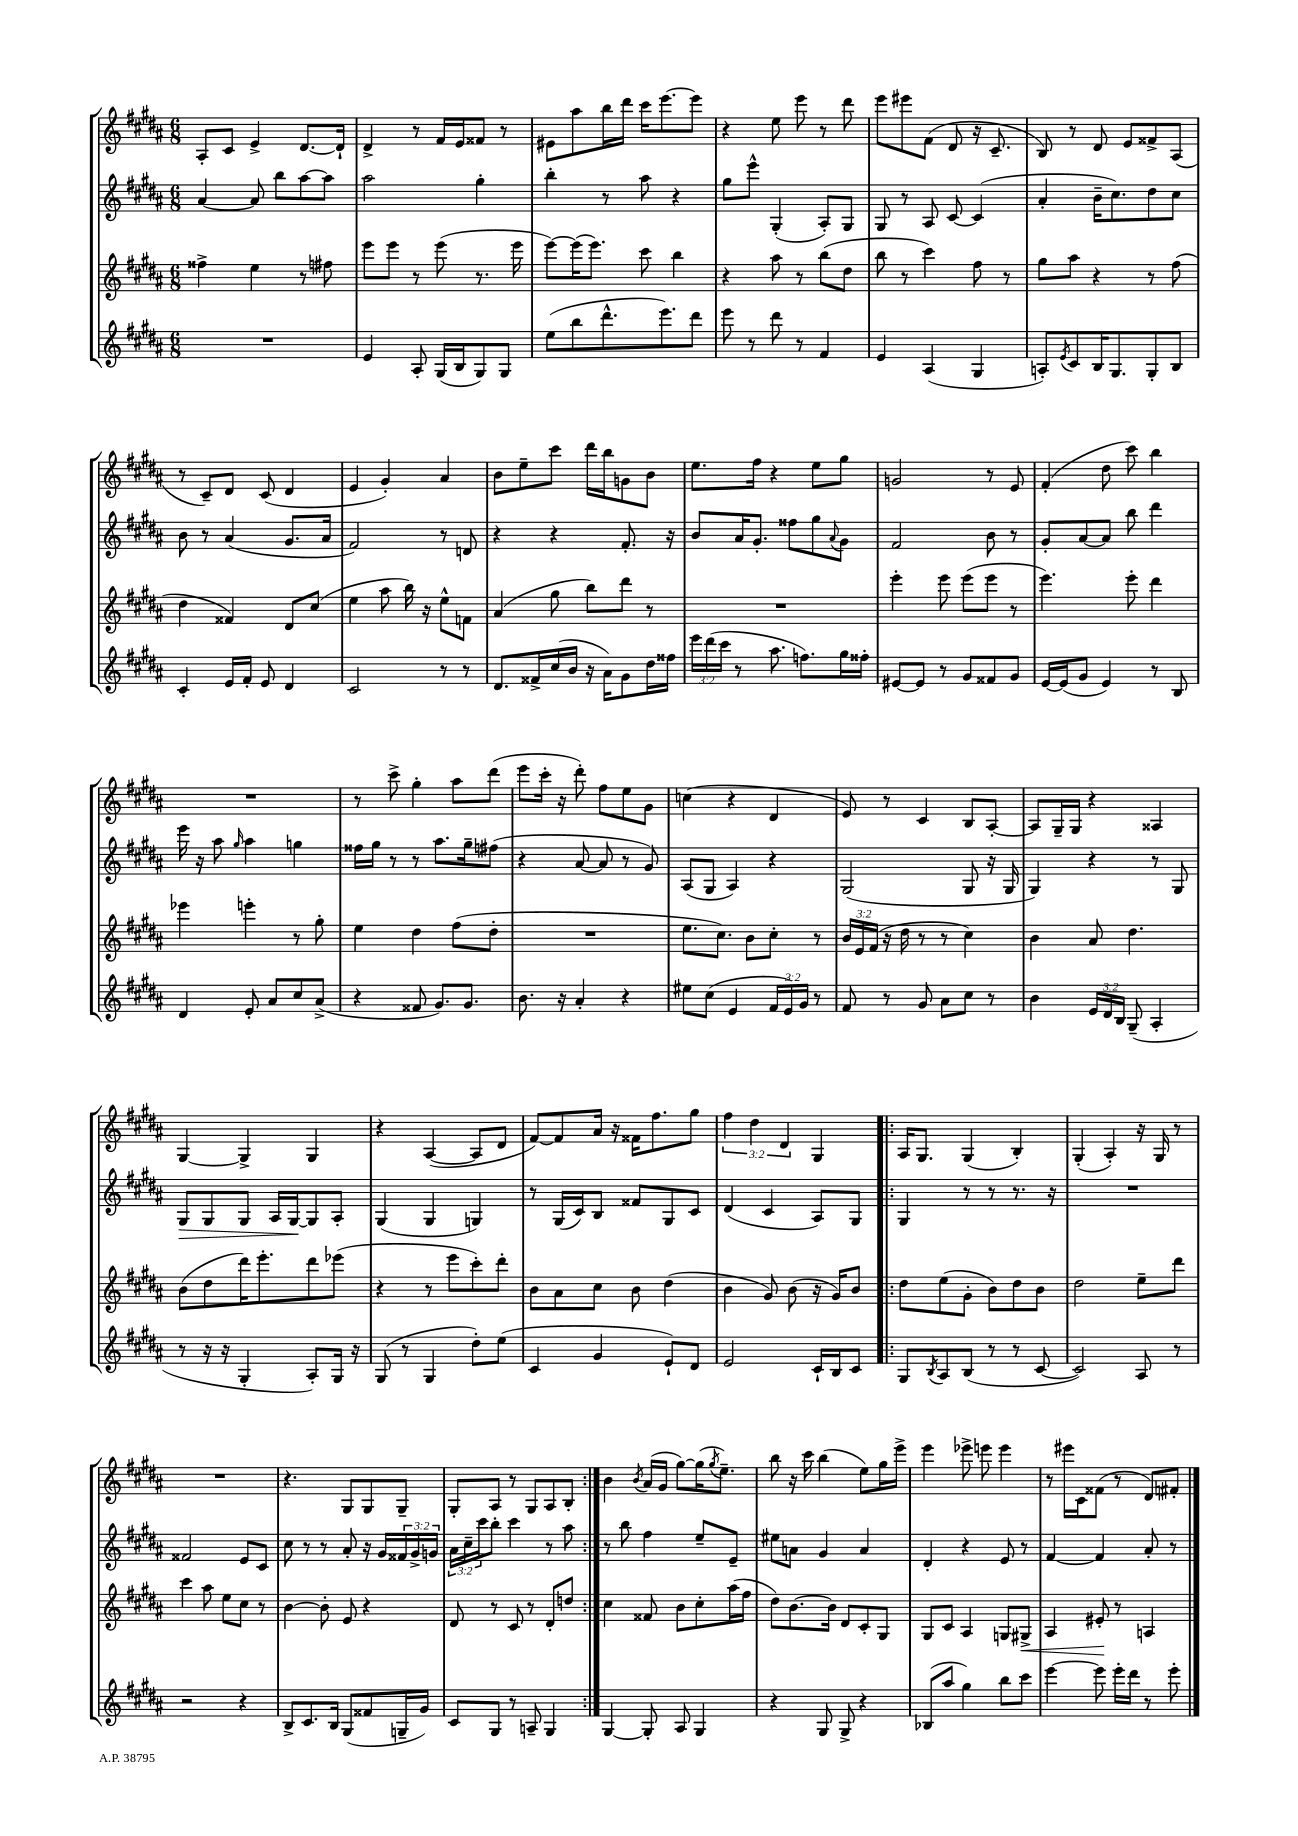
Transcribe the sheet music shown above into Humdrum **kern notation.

**kern	**kern	**kern	**kern
*staff4	*staff3	*staff2	*staff1
*clefG2	*clefG2	*clefG2	*clefG2
*k[f#c#g#d#a#]	*k[f#c#g#d#a#]	*k[f#c#g#d#a#]	*k[f#c#g#d#a#]
*M6/8	*M6/8	*M6/8	*M6/8
2.r	4ff##^\	[4a#/	8A#'/L
.	.	.	8c#/J
.	4ee\	8a#/]	4e^/
.	.	8bb\L	.
.	8r	[8aa#\	[8.d#/L
.	8ff#\	8aa#\]J	.
.	.	.	16d#`/]Jk
=	=	=	=
4e/	8eee\L	2aa#\	4d#^/
.	8eee\J	.	.
8A#'/	8r	.	8r
(16G#/LL	(8eee\	.	16f#/LL
16B/J	.	.	16e/J
8G#/)	8.r	4gg#'\	8f##/J
8G#/J	.	.	8r
.	16eee\	.	.
=	=	=	=
(8ee\L	[8eee\L)	4bb'\	8e#\L
8bb\	(16eee\]K	.	8aa#\
.	8.eee\J)	.	.
8.ddd#^^\	.	8r	16bb\L
.	.	.	16ddd#\JJ
.	8ccc#\	8aa#\	16ccc#\LK
8.eee\)	.	.	[8.eee\
.	4bb\	4r	.
8ddd#\J	.	.	8eee\]J
=	=	=	=
8eee\	4r	8gg#\L	4r
8r	.	8eee^^\J	.
8ddd#\	8aa#\	(4G#'/	8ee\
8r	8r	.	8eee\
4f#/	(8bb\L	8A#'/L)	8r
.	8dd#\J	8G#/J	8ddd#\
=	=	=	=
4e/	8bb\	8G#/	8eee\L
.	8r	8r	8eee#\
(4A#/	4ccc#\)	8A#/	(8f#\J
.	.	[8c#/	8d#/
4G#/	8ff#\	(4c#/]	16r
.	.	.	8.c#~/
.	8r	.	.
=	=	=	=
8A'/L)	8gg#\L	4a#'/	8B/)
8qe/	.	.	.
8c#/	8aa#\J	.	8r
16B/K	4r	16b~\LK	8d#/
8.G#/	.	8.cc#\)	.
.	.	.	8e/L
8G#'/	8r	8dd#\	8f##^/
8B/J	(8ff#\	8cc#\J	(8A#/J
=	=	=	=
4c#'/	4dd#\	8b\	8r
.	.	8r	8c#~/L)
16e/LL	4f##/)	(4a#/	8d#/J
16f#'/JJ	.	.	.
8e/	.	.	(8c#/
4d#/	8d#/L	8.g#/L	4d#/
.	(8cc#/J	.	.
.	.	16a#/Jk	.
=	=	=	=
2c#/	4ee\	2f#/)	4e/
.	8aa#\	.	4g#'/)
.	16bb\)	.	.
.	16r	.	.
8r	8ee^^\L	8r	4a#/
8r	8f\J	8d/	.
=	=	=	=
8.d#/L	(4a#/	4r	8b\L
.	.	.	8ee~\
16f##^/L	.	.	.
(16cc#/	8gg#\	4r	8ccc#\J
16b/JJ	.	.	.
16r	8bb\L)	.	16ddd#\LL
16a#\LK)	.	.	16bb\J
8g#\	8ddd#\J	8.f#'/	8g\
16dd#\L	8r	.	8b\J
16ff##\JJ	.	16r	.
=	=	=	=
24eee\LL	2.r	8b/L	8.ee\L
(24ddd#\	.	.	.
24ccc#\JJ	.	.	.
8r	.	16a#/K	.
.	.	8.g#'/J	16ff#\Jk
8.aa#\	.	.	4r
.	.	8ff##\L	.
8.ff\L)	.	.	.
.	.	8gg#\	8ee\L
.	.	8qqa#/	.
16gg#\L	.	8g#\J	8gg#\J
16ff##'\JJ	.	.	.
=	=	=	=
[8e#/L	4eee'\	2f#/	2g/
8e#/]J	.	.	.
8r	8eee\	.	.
8g#/L	(8eee\L	.	.
8f##/	8eee\J	8b\	8r
8g#/J	8r	8r	8e/
=	=	=	=
[16e/LL	4.eee\)	8g#'/L	(4f#'/
(16e/]J	.	.	.
8g#/J	.	[8a#/	.
4e/)	.	8a#/]J	8dd#\
.	8eee'\	8bb\	8ccc#\)
8r	4ddd#\	4ddd#\	4bb\
8B/	.	.	.
=	=	=	=
4d#/	4eee-\	16eee\	2.r
.	.	16r	.
.	.	8aa#\	.
.	.	16qqgg#/	.
8e'/	4eee'\	4aa#\	.
8a#/L	.	.	.
8cc#/	8r	4gg\	.
(8a#^/J	8gg#'\	.	.
=	=	=	=
4r	4ee\	16ff##\LL	8r
.	.	16gg#\JJ	.
.	.	8r	8ccc#^\
8f##/	4dd#\	8r	4gg#'\
8.g#/L)	.	8.aa#\L	.
.	(8ff#\L	.	8aa#\L
8.g#/J	.	16gg#~\k	.
.	8dd#'\J	(8ff#\J	(8ddd#\J
=	=	=	=
8.b\	2.r	4r	8eee\L
.	.	.	16ccc#'\Jk
16r	.	.	16r
4a#'/	.	[8a#/	8ddd#'\)
.	.	8a#/]	8ff#\L
4r	.	8r	8ee\
.	.	8g#/)	8g#\J
=	=	=	=
8ee#\L	8.ee\L	(8A#/L	(4cc\
(8cc#\J	.	8G#/J	.
.	8.cc#\J)	.	.
4e/	.	4A#/)	4r
.	8b\L	.	.
24f#/LL	8cc#'\J	4r	4d#/
24e/)	.	.	.
24g#/JJ	.	.	.
8r	8r	.	.
=	=	=	=
8f#/	24b/LL	(2G#/	8e/)
.	24e/	.	.
.	(24f#/JJ	.	.
8r	16r	.	8r
.	16dd#\	.	.
8g#/	8r	.	4c#/
8a#\L	8r	.	.
8cc#\J	4cc#\)	8G#/	8B/L
8r	.	16r	[8A#'/J
.	.	16G#/	.
=	=	=	=
4b\	4b\	4G#/)	8A#/]L
.	.	.	16G#~/L
.	.	.	16G#/JJ
24e/LL	8a#/	4r	4r
24d#/	.	.	.
24B/JJ	.	.	.
(8G#~/	4.dd#\	.	.
4A#'/	.	8r	4A##/
.	.	8G#/	.
=	=	=	=
8r	(8b\L	8G#/L	[4G#/
16r	8dd#\	8G#/	.
16r	.	.	.
4G#'/	16ddd#\K)	8G#/J	4G#^/]
.	8.eee'\	.	.
.	.	16A#/LL	.
.	.	[16G#/J	.
8A#'/L)	8ddd#\	8G#/]	4G#/
16G#/Jk	(8eee-\J	8A#'/J	.
16r	.	.	.
=	=	=	=
(8G#/	4r	(4G#/	4r
8r	.	.	.
4G#/	8r	4G#/	([4A#/
.	8eee\L	.	.
8dd#'\L)	8ccc#'\)	4G/)	8A#/]L
(8ee\J	8ddd#'\J	.	8d#/J
=	=	=	=
4c#/	8b\L	8r	[8f#/L)
.	8a#\	(16G#/LL	8f#/]
.	.	16c#/J)	.
4g#/	8cc#\J	8B/J	16a#/Jk
.	.	.	16r
.	8b\	8f##/L	16f##\LK
.	.	.	8.ff#\
8e`/L)	(4dd#\	8G#/	.
8d#/J	.	8c#/J	8gg#\J
=	=	=	=
2e/	4b\	(4d#/	6ff#\
.	.	.	6dd#\
.	8g#/)	4c#/	.
.	.	.	6d#/
.	(8b\	.	.
16c#`/LL	16r	8A#/L)	4G#/
16B/J	16g#/LK)	.	.
8c#/J	8b/J	8G#/J	.
=!|:	=!|:	=!|:	=!|:
8G#/L	8dd#\L	4G#/	16A#/LK
.	.	.	8.G#/J
8qB/	.	.	.
8A#/	(8ee\	.	.
(8B/J	8g#'\J	8r	(4G#/
8r	8b\L)	8r	.
8r	8dd#\	8.r	4B'/)
[8c#/	8b\J	.	.
.	.	16r	.
=	=	=	=
2c#/])	2dd#\	2.r	(4G#'/
.	.	.	4A#'/)
8A#/	8ee~\L	.	16r
.	.	.	16G#/
8r	8ddd#\J	.	8r
=	=	=	=
2r	4ccc#\	2f##/	2.r
.	8aa#\	.	.
.	8ee\L	.	.
4r	8cc#\J	8e/L	.
.	8r	8c#/J	.
=	=	=	=
8B^/L	[4b\	8cc#\	4.r
8.c#/	.	8r	.
.	8b'\]	8r	.
16B/Jk	.	.	.
(8G#/L	8e/	8a#'/	8G#/L
8f##/	4r	16r	8G#/
.	.	16g#/LL	.
16G~/L	.	24f##/	8G#~/J
.	.	24g#^/	.
16g#/JJ)	.	.	.
.	.	24g/JJ	.
=	=	=	=
8c#/L	8d#/	24a#\LL	8G#'/L
.	.	24cc#~\	.
.	.	24ccc#\J	.
8G#/J	8r	8bb'\J	8A#/J
8r	8c#/	4ccc#\	8r
8A~/	8r	.	8G#/L
4G#/	8d#'/L	8r	8A#/
.	8dd/J	8aa#\	8B'/J
=:|!	=:|!	=:|!	=:|!
[4G#/	4cc#\	8r	4b\
.	.	8bb\	.
.	.	.	8qb/
8G#'/]	8f##/	4ff#\	(16a#/LL
.	.	.	16g#/JJ
8A#/	8b\L	.	[8gg#\L)
4G#/	8cc#'\	8ee~/L	(16gg#\]K
.	.	.	8qgg#/
.	.	.	8.ee~\J)
.	(16aa#\L	8e~/J	.
.	16ff#\JJ	.	.
=	=	=	=
4r	8dd#\L)	8ee#\L	8bb\
.	[8.b\	8a\J	16r
.	.	.	16ccc#\
8G#/	.	4g#/	(4bb\
.	16b\]Jk	.	.
8G#^/	8d#/L	.	.
4r	8c#'/	4a/	8ee\L)
.	8G#/J	.	16gg#\L
.	.	.	16eee^\JJ
=	=	=	=
(8B-/L	8G#/L	4d#'/	4eee\
8aa#/J	8c#/J	.	.
4gg#\)	4A#/	4r	8eee-^\
.	.	.	8eee\
8bb\L	8G/L	8e/	4eee\
8ccc#\J	8G#^/J	8r	.
=	=	=	=
[4eee\	4A#/	[4f#/	8r
.	.	.	16eee#\LL
.	.	.	16c#\J
8eee\]	8e#'/	4f#/]	(8f##\J
16eee'\LL	8r	.	8r
16ddd#\JJ	.	.	.
8r	4A/	8a#'/	8d#/L)
8eee'\	.	8r	8f#'/J
==	==	==	==
*-	*-	*-	*-
